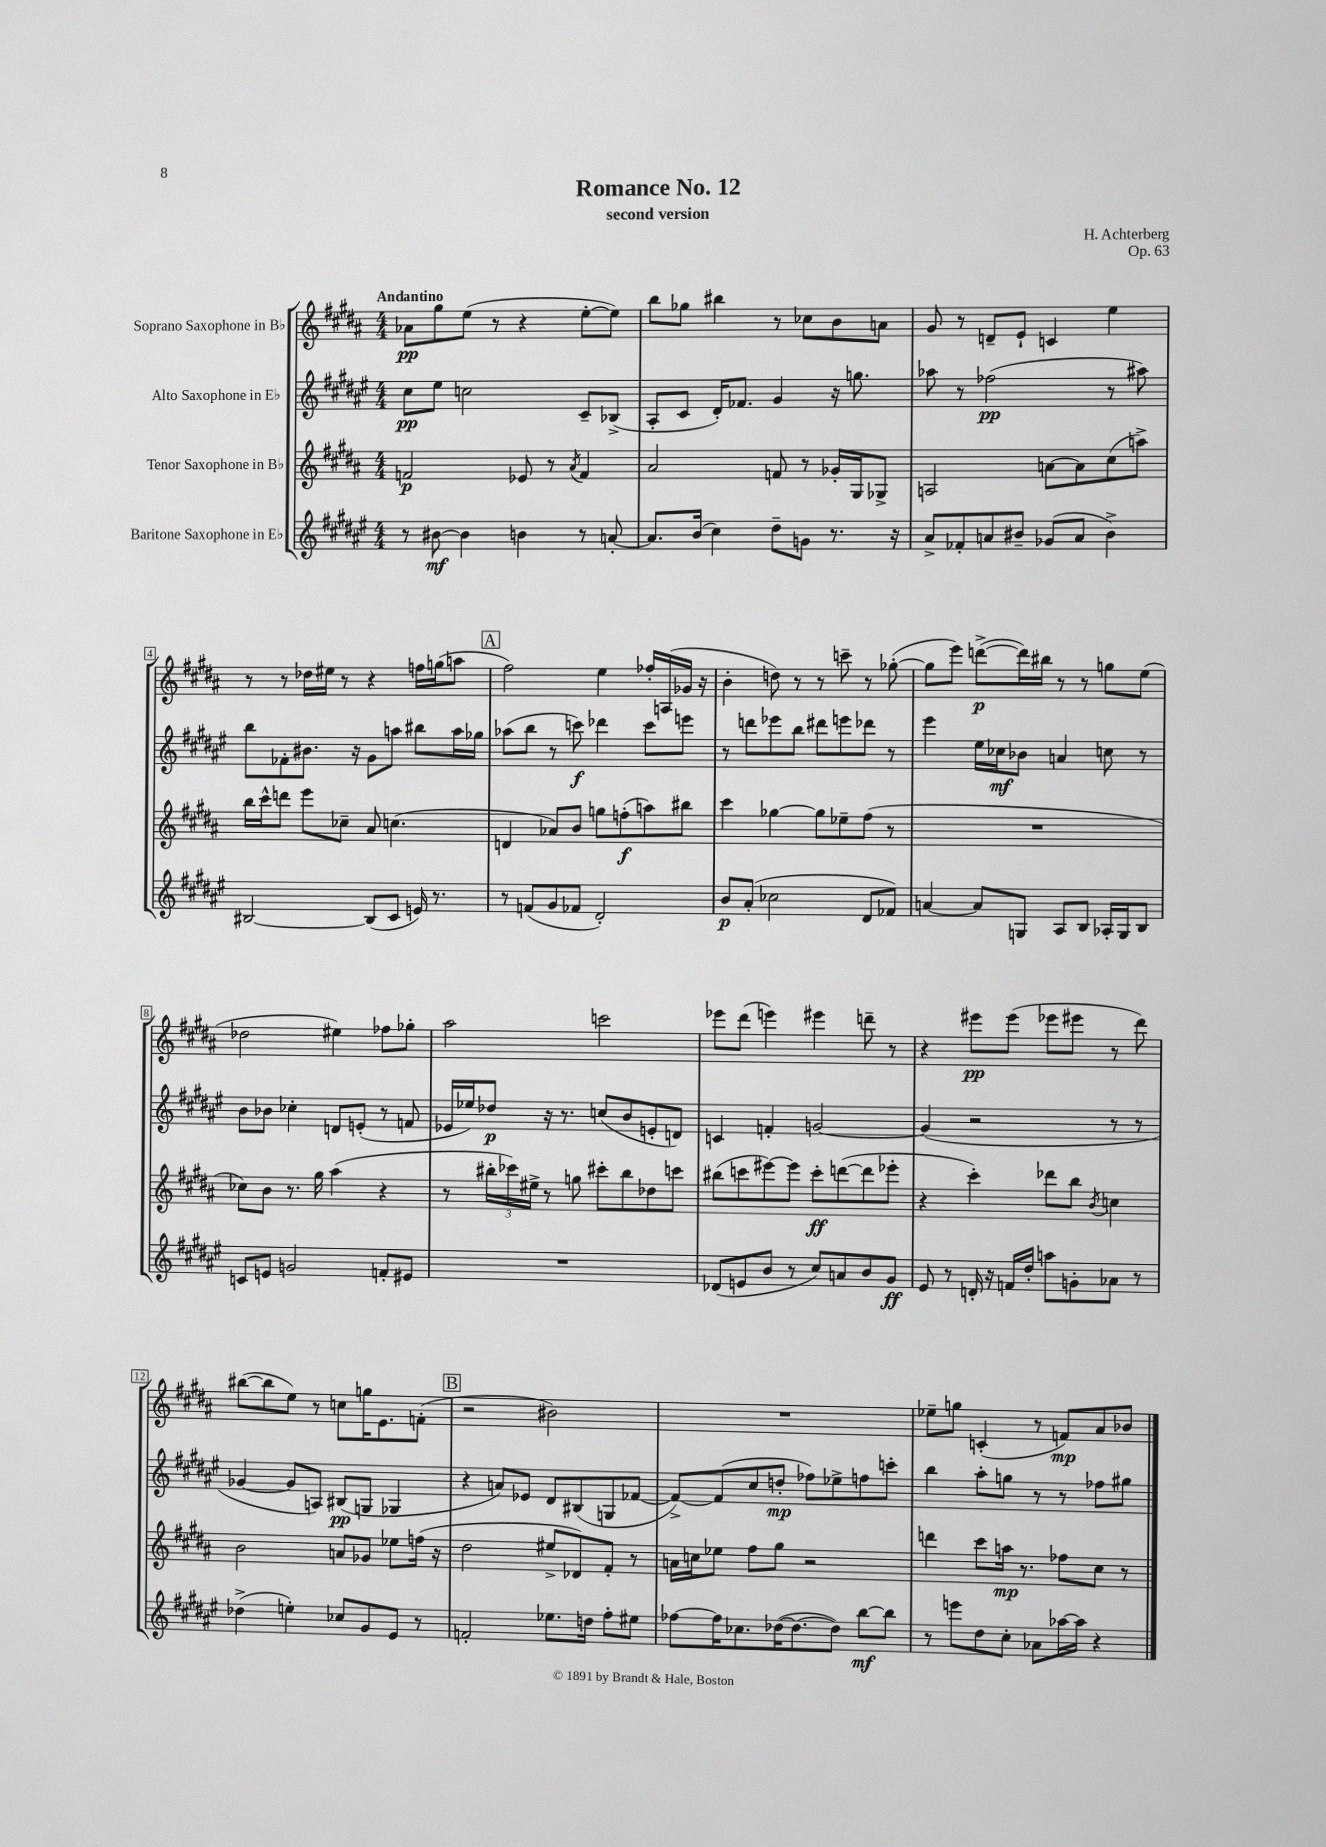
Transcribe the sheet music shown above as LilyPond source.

\header { title = "Romance No. 12" composer = "H. Achterberg" subtitle = "second version" opus = "Op. 63" }
<<
\new StaffGroup <<
\new Staff = "s0" \with { instrumentName = "Soprano Saxophone in Bb" } {
    \clef treble \key b \major \numericTimeSignature \time 4/4 \tempo "Andantino"
    aes'8\pp gis''8 e''8( r8 r4 e''8~-. e''8) |
    b''8 ges''8 bis''4 r8 ces''8 b'8 a'8 |
    gis'8 r8 d'8-- e'8-! c'4 e''4 |
    r8 r8 des''16 eis''16 r8 r4 f''16 g''16( a''8 |
    \mark \markup { \box "A" } fis''2) e''4 fes''16-. a16( ges'16 r16 |
    b'4-. d''8) r8 r8 c'''8-- r8 ges''8~-.( |
    ges''8 e'''8) d'''8~->\p( d'''16) bis''16 r8 r8 g''8 e''8( |
    des''2 eis''4) fes''8 ges''8-. |
    ais''2 c'''2 |
    ees'''8 dis'''8( e'''4) eis'''4 d'''8-- r8 |
    r4 eis'''8\pp eis'''8( ees'''8 eis'''8 r8 dis'''8) |
    bis''8~( bis''8 e''8) r8 c''8 g''16 e'8. f'8-.( |
    \mark \markup { \box "B" } r2 bis'2) |
    R1 |
    ees''8-- g''8 c'4-.( r8 f'8\mp) ais'8 bes'8 \bar "|." |
}
\new Staff = "s1" \with { instrumentName = "Alto Saxophone in Eb" } {
    \clef treble \key fis \major \numericTimeSignature \time 4/4
    cis''8\pp eis''8 c''2 cis'8-- bes8->( |
    ais8-. cis'8 dis'16-.) fes'8. gis'4 r16 g''8. |
    aes''8 r8 fes''2\pp( r8 ais''8) |
    b''8 fes'8-. bis'8. r16 gis'8 a''8 bis''8 a''16 ges''16 |
    \mark \markup { \box "A" } aes''8( b''8 r8 c'''8\f) des'''4 c'''8 e'''8 |
    r8 d'''8 ees'''8 b''8 dis'''8 e'''8 des'''8 r8 |
    eis'''4 eis''16 ces''16\mf bes'8 a'4 c''8 r8 |
    b'8 bes'8 ces''4-. d'8 e'8-.( r8 f'8 |
    ees'16 ees''16) des''8\p r16 r8. c''8( b'8 e'8-. d'8) |
    c'4 f'4-. g'2~ |
    g'4( r2 r8 r8 |
    ges'4~ ges'8 a8) bis8\pp( g8 ges4 |
    \mark \markup { \box "B" } r4 a'8) ees'8 dis'8 bis8( g8 fes'8~ |
    fes'8~->) fes'8( cis''8 d''8-.\mp fes''8) ees''8-> f''8 c'''8-. |
    b''4 ais''8-. g''8 r8 r8 fes''8 gis''8 \bar "|." |
}
\new Staff = "s2" \with { instrumentName = "Tenor Saxophone in Bb" } {
    \clef treble \key b \major \numericTimeSignature \time 4/4
    f'2\p ees'8 r8 \acciaccatura { ais'8 } f'4 |
    ais'2 f'8 r8 ges'16-. gis16 ges8-> |
    a2 a'8~ a'8 cis''8( a''8->) |
    b''16 cis'''16-^ d'''8 e'''8 ces''8-- ais'8 c''4.( |
    \mark \markup { \box "A" } d'4 aes'8) b'8 g''8 f''8-.\f( a''8) bis''8 |
    cis'''4 ges''4~ ges''8 ees''8-- fis''8( r8 |
    R1 |
    ces''8) b'8 r8. gis''16 ais''4( r4 |
    r8 \tuplet 3/2 { bis''16-. ces'''16) eis''16-> } r8 g''8 cis'''8-. bis''8 des''8 c'''8 |
    bis''8( c'''8 eis'''8~) eis'''8 c'''8-.\ff d'''8~( d'''8 ees'''8-. |
    r4 cis'''4-.) des'''8 b''8 \acciaccatura { b'8 } c''4 |
    b'2 a'8 ges'8 ees''8 f''16( r16 |
    \mark \markup { \box "B" } dis''2 eis''8-> des'8) fis'8-. r8 |
    a'16 c''16 ees''8 fis''8 gis''8 r2 |
    d'''4 cis'''8 a''16\mp r8. fes''8 cis''8 r8 \bar "|." |
}
\new Staff = "s3" \with { instrumentName = "Baritone Saxophone in Eb" } {
    \clef treble \key fis \major \numericTimeSignature \time 4/4
    r8 bis'8~\mf bis'4 b'4 r8 a'8~-. |
    a'8. b'16( cis''4) dis''8-- g'8 r8. r16 |
    ais'8-> fes'8-. a'8 bis'8-- ges'8( a'8 bis'4->) |
    bis2~ bis8( cis'8 e'16) r8. |
    \mark \markup { \box "A" } r8 f'8( gis'8 fes'8 dis'2-.) |
    b'8\p ais'8-.( ces''2 dis'8 fes'8) |
    a'4~ a'8 g8 ais8 b8 aes16-. g16 b8 |
    c'8 e'8 g'2 f'8-. eis'8 |
    R1 |
    des'8( e'8 b'8 r8 cis''8) a'8 b'8 gis'8\ff |
    eis'8 r8 d'16-. r16 f'16 dis''16-. a''8 g'8-. aes'8 r8 |
    des''4->( e''4-.) ces''8 gis'8 eis'8 r8 |
    \mark \markup { \box "B" } f'2-. ees''8. d''16 fis''8-. eis''8 |
    fes''8~ fes''16 ces''8. des''16~( des''8.~ des''8) b''8~\mf b''8 |
    r8 e'''8 dis''8 cis''8-. aes'8 aes''16~ aes''16 r4 \bar "|." |
}
>>
>>
\layout { \context { \Score \override BarNumber.stencil = #(make-stencil-boxer 0.1 0.3 ly:text-interface::print) } }
